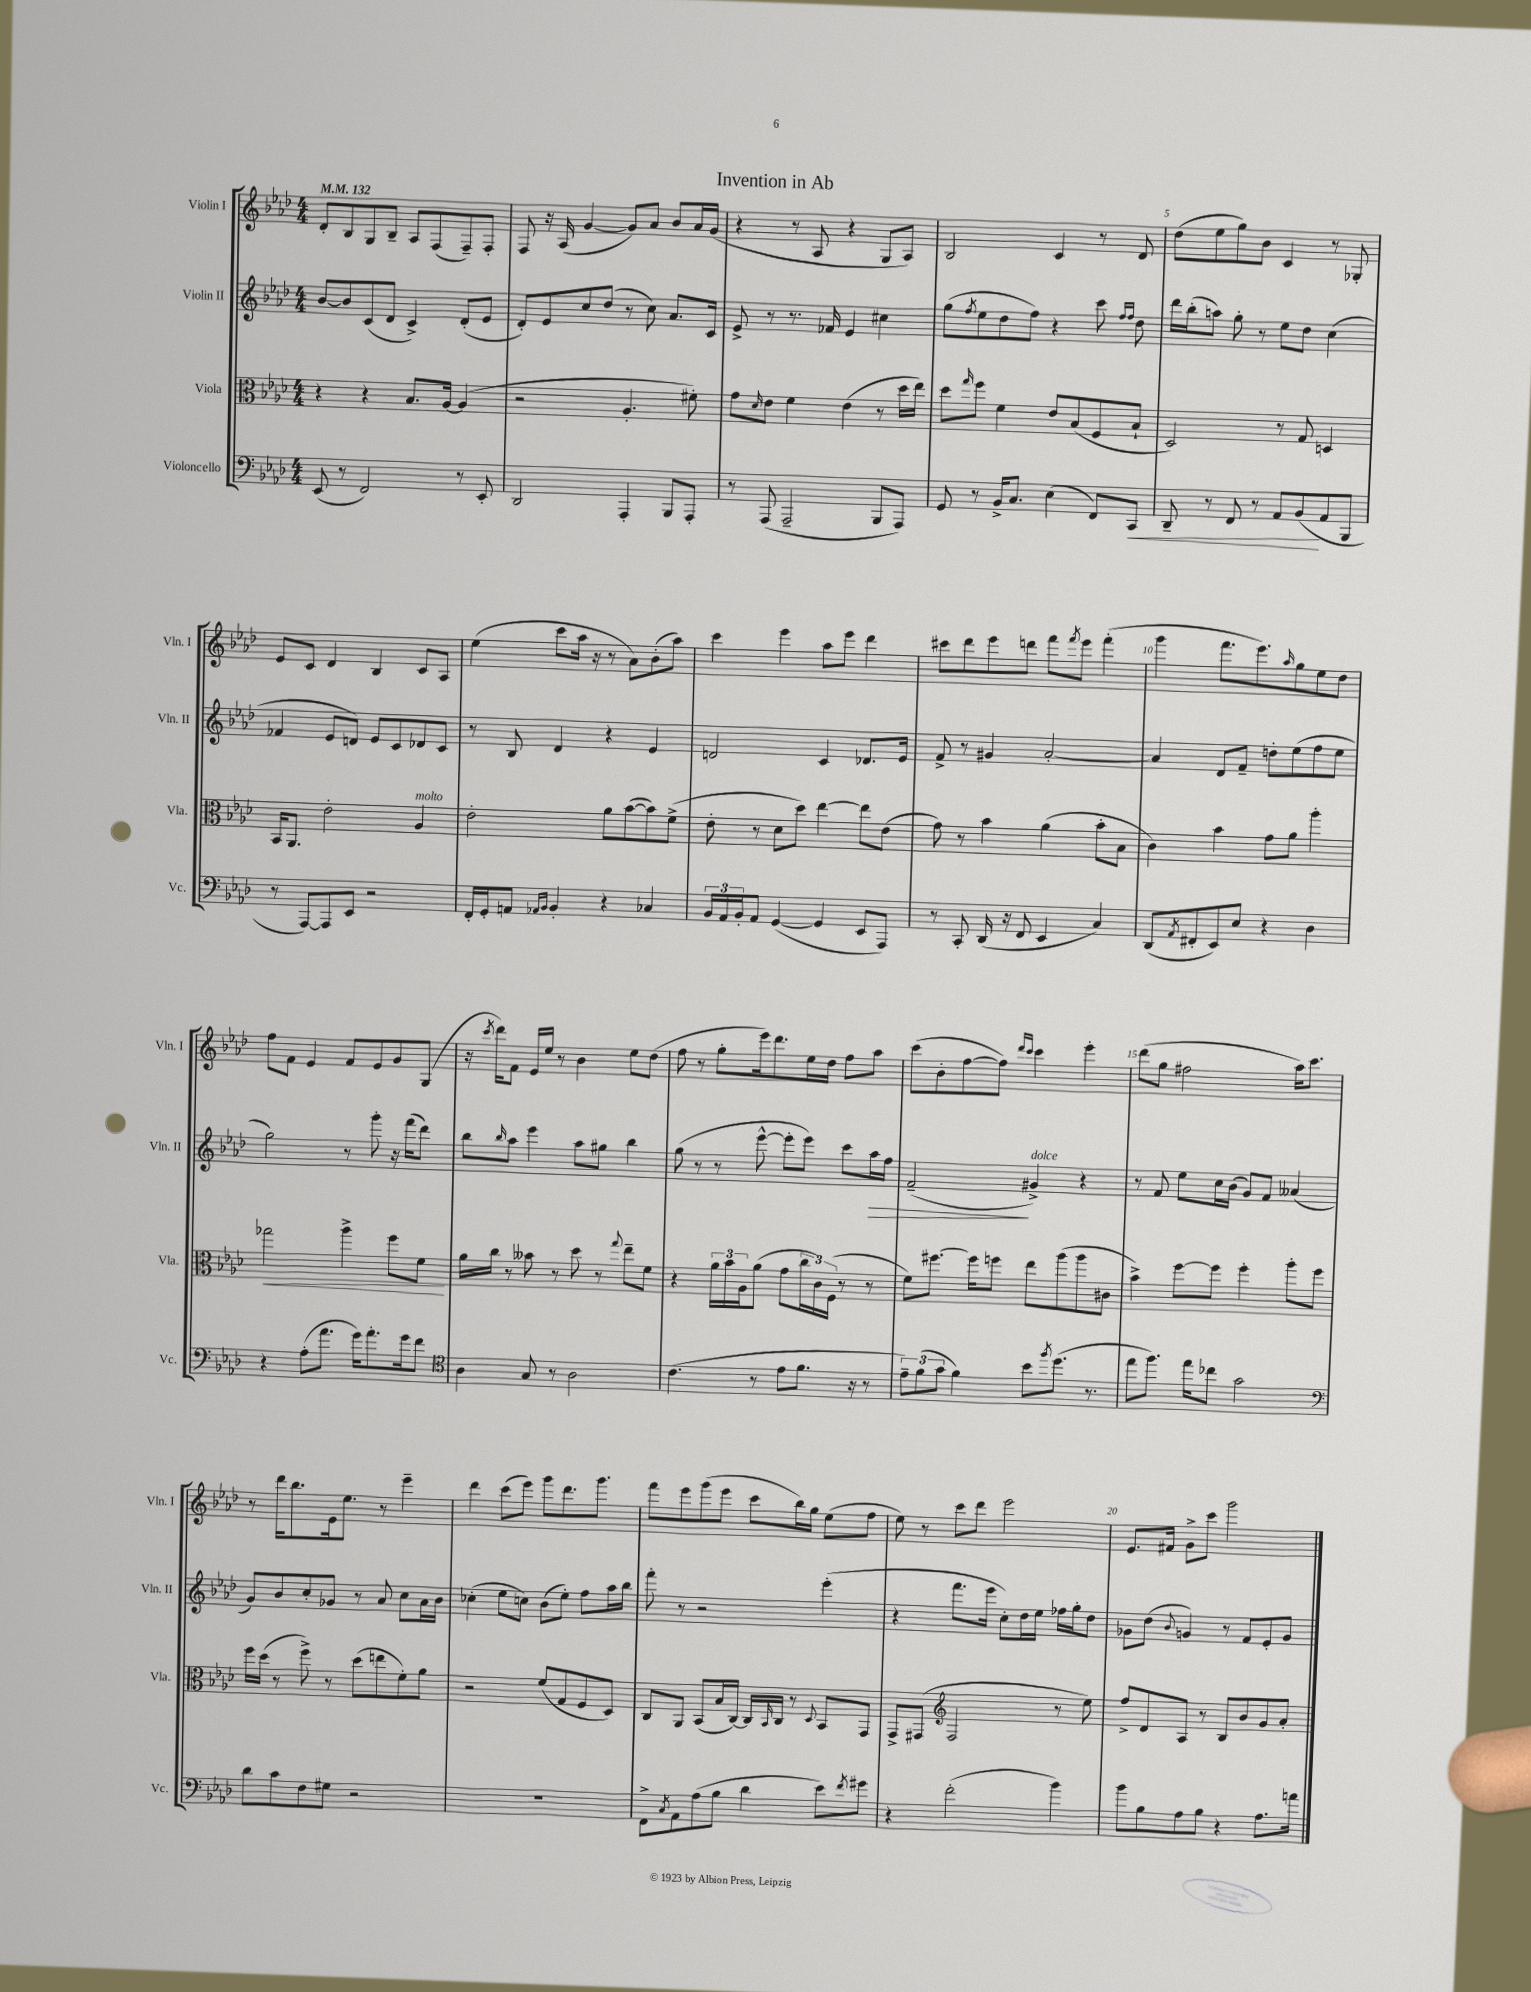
\header { title = "Invention in Ab" }
<<
\new StaffGroup <<
\new Staff = "s0" \with { instrumentName = "Violin I" shortInstrumentName = "Vln. I" } {
    \clef treble \key aes \major \numericTimeSignature \time 4/4 \tempo 4 = 132
    des'8-. bes8 g8 bes8-- aes8 f8( f8--) f8-. |
    f8 r16 aes16( g'4~ g'8) aes'8 bes'8 aes'16 g'16( |
    r4 r8 aes8 r4 g8 aes8) |
    bes2 c'4 r8 des'8 |
    des''8( ees''8 g''8) bes'8 c'4 r8 ges8-. |
    ees'8 c'8 des'4 bes4 c'8 aes8 |
    ees''4( c'''8 aes''16 r16 r8 aes'8) bes'8-.( aes''8) |
    c'''4 ees'''4 aes''8 ees'''8 des'''4 |
    cis'''8 des'''8 ees'''8 d'''8 f'''8 \acciaccatura { f'''8 } ees'''8 f'''4-.( |
    g'''4 f'''8. ees'''8.) \grace { aes''16 } g''8 ees''8 des''8 |
    f''8 f'8 ees'4 f'8 ees'8 g'8 g8( |
    r16 \acciaccatura { c'''8 } des'''16) f'8 ees'16 ees''16 r8 bes'4 ees''8 des''8( |
    f''8 r8 g''8-. ees'''16) des'''8. ees''16 des''16 f''8 aes''8 |
    c'''8( bes'8-. f''8~ f''8) \grace { des'''16 c'''16 } c'''4 ees'''4-. |
    des'''8( g''8 fis''2 aes''16) c'''8. |
    r8 des'''16 bes''8. ees'16 ees''8. r8 ees'''4-- |
    des'''4 c'''8( ees'''8) g'''8 des'''8. g'''8. |
    f'''8 ees'''8 g'''8( ees'''8 c'''8 bes''16) g''16 ees''8( f''8 |
    ees''8) r8 c'''8 des'''8 ees'''2 |
    ees'8. fis'16 g'8-> c'''8 g'''2 \bar "|." |
}
\new Staff = "s1" \with { instrumentName = "Violin II" shortInstrumentName = "Vln. II" } {
    \clef treble \key aes \major \numericTimeSignature \time 4/4
    bes'8~ bes'8 c'8( des'8 c'4->) des'8-.( ees'8 |
    des'8-.) ees'8 c''8 des''8( r8 c''8) aes'8. c'16 |
    ees'8-> r8 r8. fes'16 ees'4 cis''4 |
    g''8( \acciaccatura { f''8 } ees''8 des''8 f''8) r4 c'''8 \grace { f''16 f''16 } des''8 |
    des'''16 bes''16-.( a''8) g''8-. r8 ees''8 des''8 c''4( |
    fes'4 ees'8 d'8) ees'8 c'8 des'8 c'8 |
    r8 bes8 des'4 r4 ees'4 |
    d'2 c'4 des'8. ees'16 |
    f'8-> r8 gis'4 aes'2~-. |
    aes'4 des'8 f'8-- d''8-. ees''8( f''8 ees''8 |
    g''2) r8 g'''8-. r16 f'''16( des'''8) |
    bes''8 \grace { bes''16 } aes''8 ees'''4 aes''8 gis''8 bes''4 |
    g''8( r8 r8 ees'''8~-^ ees'''8-. ees'''8) c'''8 aes''16\> f''16 |
    f'2--\!( gis'4->^\markup { \italic "dolce" }) r4 |
    r8 f'8 ees''8 c''16 bes'16( g'8) f'8 aeses'4( |
    g'8) bes'8 c''8-. ges'8 r8 aes'8 c''8 aes'16 bes'16 |
    ces''4-.( ees''8 c''8) bes'8( ees''8-.) f''8 aes''16 bes''16 |
    f'''8-. r8 r2 ees'''4-.( |
    r4 f'''8. ees'''16 c''8-.) des''16 ees''16 fes''16 g''16-. des''8 |
    ges'8 des''8( \appoggiatura { bes'8 } g'4) r8 f'8 ees'8-. g'8 \bar "|." |
}
\new Staff = "s2" \with { instrumentName = "Viola" shortInstrumentName = "Vla." } {
    \clef alto \key aes \major \numericTimeSignature \time 4/4
    r4 r4 bes8. aes16~ aes4( |
    r2 aes4.-. fis'8-.) |
    g'8 \grace { des'16 } ees'8 f'4 ees'4( r8 des''16 ees''16) |
    des''8 \grace { g''16 } f''8 f'4 ees'8 bes8( f8 bes8-! |
    des2) r8 g8 d4 |
    bes,16 aes,8. ees'2-. aes4^\markup { \italic "molto" } |
    ees'2-. aes'8 bes'8~( bes'8) f'8->( |
    ees'8-. r8 des'8 des''8) ees''4~ ees''8 ees'8( |
    g'8) r8 bes'4 aes'4( bes'8-. bes8 |
    c'4) bes'4 g'8 aes'8 aes''4-. |
    ges''2\< aes''4-> f''8 f'8\! |
    aes'16 c''16 r8 beses'8 r8 des''8 r8 \appoggiatura { g''8 } ees''8-- f'8 |
    r4 \tuplet 3/2 { aes'16 bes'16 aes16 } aes'8( g'8 \tuplet 3/2 { c''16 c'16) f16( } r8 r8 |
    f'8) fis''8.~ fis''16 f''8 ees''8 aes''8( aes''8 cis'8 |
    bes'4->) f''8~ f''8 f''4-. aes''8-. f''8 |
    f''16 des''16( r8 f''8->) r8 des''8( e''8 f'8-.) aes'8 |
    r2 f'8( g8 f8 des8) |
    c8 aes,8 bes,8( bes16 c16~) c16 \grace { bes,16 } c16 r8 \appoggiatura { des8 } bes,8 g,8 |
    g,8-> gis,8( \clef treble f2 r8 ees''8) |
    f''8-> des'8 aes8 r8 bes8 bes'8 g'8 aes'8-. \bar "|." |
}
\new Staff = "s3" \with { instrumentName = "Violoncello" shortInstrumentName = "Vc." } {
    \clef bass \key aes \major \numericTimeSignature \time 4/4
    ees,8( r8 f,2) r8 ees,8-. |
    des,2 aes,,4-. bes,,8 aes,,8-. |
    r8 aes,,8( aes,,2-- bes,,8 aes,,8) |
    g,8 r8 bes,16-> c8. ees4( f,8) c,8\< |
    des,8-- r8 f,8 r8 aes,8 bes,8\!( aes,8 bes,,8 |
    r8 aes,,8~) aes,,8 ees,8 r2 |
    f,16-. g,16-. a,8 \grace { aes,16 bes,16 } bes,4-. r4 ces4 |
    \tuplet 3/2 { bes,16 aes,16 bes,16-. } aes,8 g,4~( g,4 ees,8 aes,,8) |
    r8 c,8-. des,16( r16 f,8 ees,4 c4) |
    des,8( \acciaccatura { aes,8 } fis,8-. ees,8) ees8 r4 des4 |
    r4 aes8-.( aes'8. g'16) aes'8.-. g'16 f'8 |
    \clef tenor aes4 g8 r8 aes2 |
    c'4.( r8 ees'8 f'8. r16 r8 |
    \tuplet 3/2 { ees'8--) f'8( g'8 } f'4) bes'8 \acciaccatura { f''8 } des''8.( r8. |
    ees''8 f''8.) ees''16 ces''8 g'2 |
    \clef bass des'8 c'8 f8 gis8 r2 |
    R1 |
    f,8-> \acciaccatura { c8 } aes,8 aes8( bes8 des'4 ees'8) \acciaccatura { f'8 } gis'8 |
    r4 f'2-.( bes'4) |
    bes'8 bes8 aes8 bes8 r4 aes8. a'16 \bar "|." |
}
>>
>>
\layout { \context { \Score \override BarNumber.break-visibility = ##(#f #t #t) barNumberVisibility = #(every-nth-bar-number-visible 5) } }
